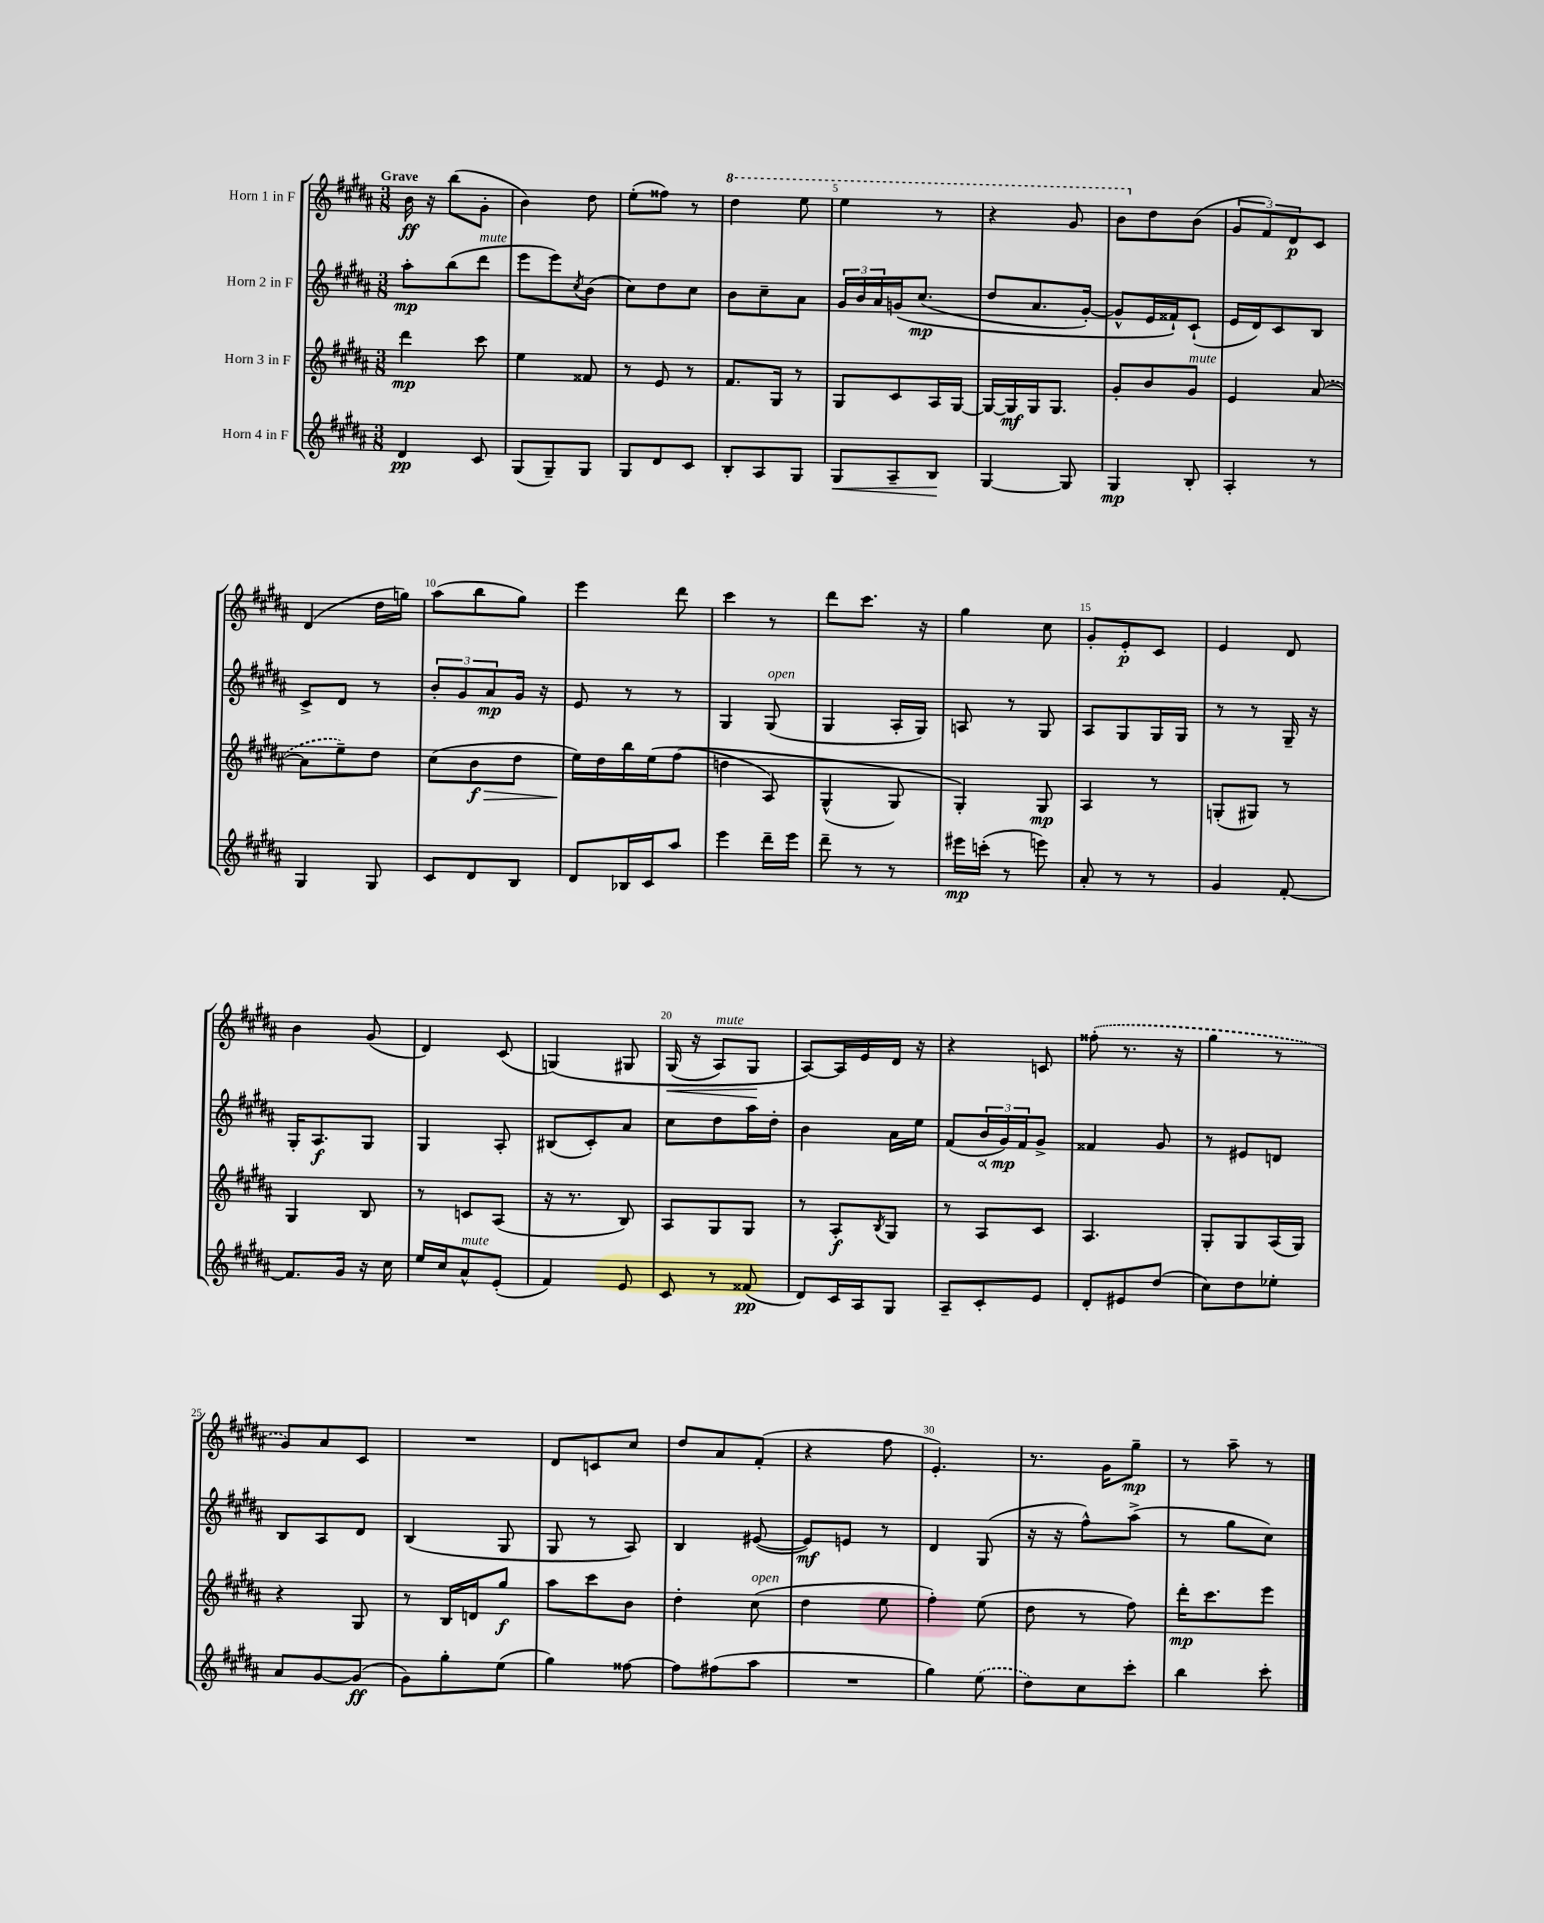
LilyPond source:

<<
\new StaffGroup <<
\new Staff = "s0" \with { instrumentName = "Horn 1 in F" } {
    \clef treble \key b \major \numericTimeSignature \time 3/8 \tempo "Grave"
    b'16\ff r16 b''8( gis'8-. |
    b'4) dis''8 |
    e''8-.( fisis''8) r8 |
    \ottava #1 dis'''4 e'''8 |
    e'''4 r8 |
    r4 gis''8 |
    b''8 \ottava #0 dis''8 b'8( |
    \tuplet 3/2 { gis'8 fis'8) dis'8\p } cis'8 |
    dis'4( dis''16 g''16) |
    ais''8( b''8 gis''8) |
    e'''4 dis'''8 |
    cis'''4 r8 |
    dis'''8 cis'''8. r16 |
    gis''4 cis''8 |
    gis'8-. e'8-.\p cis'8 |
    e'4 dis'8 |
    b'4 gis'8( |
    dis'4) cis'8( |
    g4)\( gis8 |
    gis16\<( r16 ais8^\markup { \italic "mute" }) gis8\! |
    ais8~\) ais16 e'16 dis'16 r16 |
    r4 c'8 |
    \once \slurDashed fisis''8-.( r8. r16 |
    gis''4 r8 |
    gis'8) ais'8 cis'8 |
    R4. |
    dis'8 c'8 cis''8 |
    dis''8 ais'8 fis'8-.( |
    r4 fis''8 |
    e'4.-.) |
    r8. gis'16 gis''8--\mp |
    r8 ais''8-- r8 \bar "|." |
}
\new Staff = "s1" \with { instrumentName = "Horn 2 in F" } {
    \clef treble \key b \major \numericTimeSignature \time 3/8
    ais''8-.\mp b''8( dis'''8^\markup { \italic "mute" } |
    e'''8 e'''8) \acciaccatura { cis''8 } b'8( |
    cis''8) dis''8 cis''8 |
    b'8 cis''8-- ais'8 |
    \tuplet 3/2 { gis'16 b'16 ais'16 } g'16\( cis''8.\mp( |
    dis''8 ais'8. gis'16~-.) |
    gis'8-^ e'16 fisis'16-!\) cis'8-!( |
    e'16 dis'16) cis'8 b8 |
    cis'8-> dis'8 r8 |
    \tuplet 3/2 { b'8-. gis'8 ais'8\mp } gis'16 r16 |
    e'8 r8 r8 |
    gis4 gis8^\markup { \italic "open" }( |
    gis4 ais16-. gis16) |
    a8 r8 gis8 |
    ais8 gis8 gis16 gis16 |
    r8 r8 gis16-- r16 |
    gis16-. ais8.\f gis8 |
    gis4 ais8-. |
    bis8( cis'8-.) ais'8 |
    cis''8 dis''8 ais''16 dis''16-. |
    b'4 ais'16 e''16 |
    fis'8( \tuplet 3/2 { \once \override Hairpin.circled-tip = ##t b'16\< gis'16\mp\!) fis'16 } gis'8-> |
    fisis'4 gis'8 |
    r8 eis'8 d'8 |
    b8 ais8 dis'8 |
    b4( gis8 |
    gis8 r8 ais8) |
    b4 eis'8~( |
    eis'8\mf) e'8 r8 |
    dis'4 gis8( |
    r16 r16 fis''8-^) ais''8->( |
    r8 gis''8 cis''8) \bar "|." |
}
\new Staff = "s2" \with { instrumentName = "Horn 3 in F" } {
    \clef treble \key b \major \numericTimeSignature \time 3/8
    dis'''4\mp cis'''8 |
    e''4 fisis'8 |
    r8 e'8 r8 |
    fis'8. gis16 r8 |
    gis8 cis'8 ais16 gis16~ |
    gis16~ gis16\mf gis16 gis8. |
    gis'8-. b'8 gis'8^\markup { \italic "mute" } |
    e'4 \once \slurDashed ais'8~( |
    ais'8 e''8--) dis''8 |
    cis''8( b'8\f\> dis''8 |
    e''16\!) dis''16 b''16 e''16\( fis''8( |
    d''4 ais8) |
    gis4-^( gis8) |
    gis4-.\) gis8\mp |
    ais4 r8 |
    g8-.( gis8) r8 |
    gis4 b8 |
    r8 c'8 ais8( |
    r16 r8. b8) |
    ais8 gis8 gis8 |
    r8 ais8-.\f \acciaccatura { b8 } gis8 |
    r8 ais8 cis'8 |
    ais4. |
    gis8-. gis8 ais16( gis16) |
    r4 gis8 |
    r8 b16 d'16 gis''8\f |
    ais''8 cis'''8 b'8 |
    dis''4-. cis''8^\markup { \italic "open" }( |
    dis''4 e''8 |
    fis''4-.) e''8( |
    dis''8 r8 fis''8) |
    dis'''16-.\mp cis'''8. e'''8 \bar "|." |
}
\new Staff = "s3" \with { instrumentName = "Horn 4 in F" } {
    \clef treble \key b \major \numericTimeSignature \time 3/8
    dis'4\pp cis'8 |
    gis8( gis8--) gis8 |
    gis8 dis'8 cis'8 |
    b8-. ais8 gis8 |
    gis8\< ais8-- b8\! |
    gis4~ gis8 |
    gis4\mp b8-. |
    ais4-. r8 |
    gis4 gis8 |
    cis'8 dis'8 b8 |
    dis'8 bes16 cis'16 ais''8 |
    e'''4 dis'''16-- e'''16 |
    dis'''8-- r8 r8 |
    eis'''16\mp c'''16-.( r8 e'''8) |
    ais'8-. r8 r8 |
    gis'4 fis'8~-. |
    fis'8. gis'16 r16 cis''16 |
    e''16 cis''16 ais'8-^^\markup { \italic "mute" } e'8-.( |
    fis'4) e'8 |
    cis'8 r8 fisis'8\pp( |
    dis'8) cis'16 ais16 gis8 |
    ais8-- cis'8-. e'8 |
    dis'8-. eis'8 dis''8( |
    cis''8) dis''8 ees''8-. |
    ais'8 gis'8~ gis'8\ff( |
    gis'8) gis''8-. e''8( |
    gis''4) fisis''8~ |
    fisis''8 fis''8( ais''8 |
    R4. |
    gis''4) \once \slurDashed e''8( |
    dis''8) cis''8 cis'''8-. |
    b''4 cis'''8-. \bar "|." |
}
>>
>>
\layout { \context { \Score \override BarNumber.break-visibility = ##(#f #t #t) barNumberVisibility = #(every-nth-bar-number-visible 5) } }
